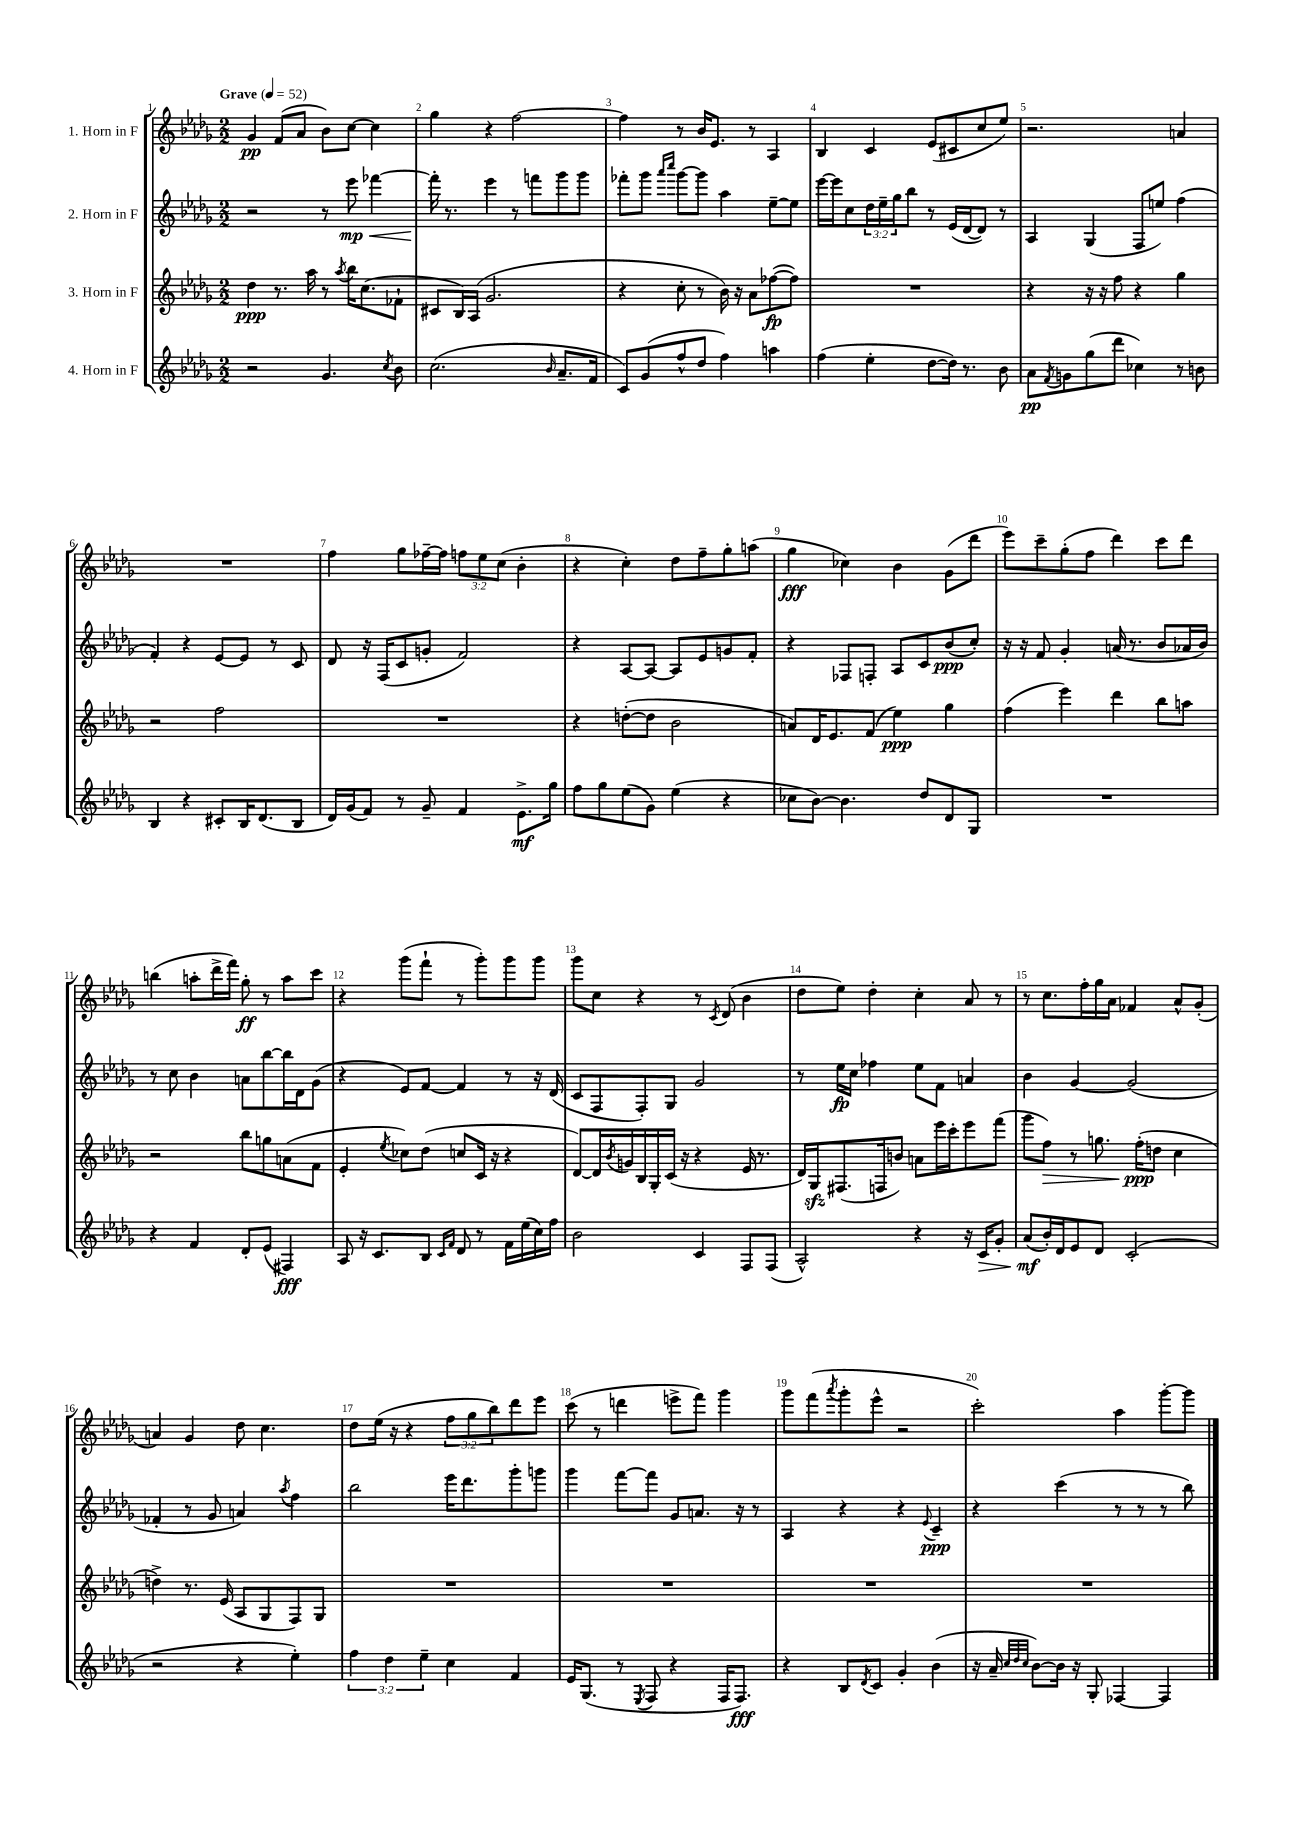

**kern	**dynam	**kern	**dynam	**kern	**dynam	**kern	**dynam
*part4	*part4	*part3	*part3	*part2	*part2	*part1	*part1
*staff4	*staff4	*staff3	*staff3	*staff2	*staff2	*staff1	*staff1
*I"4. Horn in F	*	*I"3. Horn in F	*	*I"2. Horn in F	*	*I"1. Horn in F	*
*clefG2	*	*clefG2	*	*clefG2	*	*clefG2	*
*k[b-e-a-d-g-]	*	*k[b-e-a-d-g-]	*	*k[b-e-a-d-g-]	*	*k[b-e-a-d-g-]	*
*M2/2	*	*M2/2	*	*M2/2	*	*M2/2	*
*MM52	*	*MM52	*	*MM52	*	*MM52	*
=1	=1	=1	=1	=1	=1	=1	=1
!	!	!	!	!	!	!LO:TX:a:B:t=Grave	!
2r	.	4dd-\	ppp	2r	.	4g-/	pp
.	.	8.r	.	.	.	(8f/L	.
.	.	.	.	.	.	8a-/J	.
.	.	16aa-\	.	.	.	.	.
4.g-/	.	8r	.	8r	.	8b-\L)	.
.	.	8qaa-/	.	.	.	.	.
!	!	!	!	!	!LO:HP:b	!	!
.	.	16bb-\KL	.	8eee-\	< mp	[8cc\J	.
.	.	(8.cc\	.	.	.	.	.
.	.	.	.	[4fff-X\	.	4cc\]	.
8qcc/	.	.	.	.	.	.	.
8b-\	.	8f-X`\J	.	.	.	.	.
=2	=2	=2	=2	=2	=2	=2	=2
(2.cc\	.	8c#X/L	.	16fff-'\]	.	4gg-\	.
.	.	.	.	8.r	[	.	.
.	.	16B-/L)	.	.	.	.	.
.	.	(16A-/JJ	.	.	.	.	.
.	.	2.g-/	.	4eee-\	.	4r	.
.	.	.	.	8r	.	[2ff\	.
.	.	.	.	8fffn\L	.	.	.
16qqb-/	.	.	.	.	.	.	.
8.a-~/L	.	.	.	8ggg-\	.	.	.
.	.	.	.	8ggg-\J	.	.	.
16f/Jk	.	.	.	.	.	.	.
=3	=3	=3	=3	=3	=3	=3	=3
8c/L)	.	4r	.	8fff-X'\L	.	4ff\]	.
(8g-/	.	.	.	8ggg-\J	.	.	.
.	.	.	.	16qqaaa-/LL	.	.	.
.	.	.	.	16qqcccc/JJ	.	.	.
8ff^^/	.	8cc'\	.	[8ggg-\L	.	8r	.
8dd-/J	.	8r	.	8ggg-\J]	.	16b-/KL	.
.	.	.	.	.	.	8.e-/J	.
4ff\)	.	16b-\)	.	4aa-\	.	.	.
.	.	16r	.	.	.	.	.
.	.	8a-\L	.	.	.	8r	.
4aan\	.	([8ff-X\	fp	[8ee-~\L	.	4A-/	.
.	.	8ff-\J])	.	8ee-\J]	.	.	.
=4	=4	=4	=4	=4	=4	=4	=4
(4ff\	.	1r	.	[16eee-\LL	.	4B-/	.
.	.	.	.	16eee-\J]	.	.	.
.	.	.	.	8cc\	.	.	.
4ee-'\	.	.	.	24dd-\L	.	4c/	.
.	.	.	.	24ee-~\	.	.	.
.	.	.	.	24gg-\J	.	.	.
.	.	.	.	8bb-\J	.	.	.
[8dd-\L	.	.	.	8r	.	(8e-/L	.
16dd-\Jk])	.	.	.	(16e-/LL	.	8c#X/	.
8.r	.	.	.	[16d-/J	.	.	.
.	.	.	.	8d-/J])	.	8cc/	.
8b-\	.	.	.	8r	.	8ee-/J)	.
=5	=5	=5	=5	=5	=5	=5	=5
8a-\L	pp	4r	.	4A-/	.	2.r	.
8qf/	.	.	.	.	.	.	.
8gn\	.	.	.	.	.	.	.
(8gg-\	.	16r	.	(4G-/	.	.	.
.	.	16r	.	.	.	.	.
8ddd-\J	.	8ff\	.	.	.	.	.
4cc-X\)	.	4r	.	8F/L	.	.	.
.	.	.	.	8een/J)	.	.	.
8r	.	4gg-\	.	(4ff\	.	4an/	.
8bn\	.	.	.	.	.	.	.
!!LO:LB:g=z
=6	=6	=6	=6	=6	=6	=6	=6
4B-/	.	2r	.	4f'/)	.	1r	.
4r	.	.	.	4r	.	.	.
8c#X'/L	.	2ff\	.	[8e-/L	.	.	.
16B-/K	.	.	.	8e-/J]	.	.	.
(8.d-/	.	.	.	.	.	.	.
.	.	.	.	8r	.	.	.
8B-/J	.	.	.	8c/	.	.	.
=7	=7	=7	=7	=7	=7	=7	=7
16d-/LL)	.	1r	.	8d-/	.	4ff\	.
(16g-/J	.	.	.	.	.	.	.
8f/J)	.	.	.	16r	.	.	.
.	.	.	.	(16F/KL	.	.	.
8r	.	.	.	8c/	.	8gg-\L	.
8g-~/	.	.	.	8gn'/J	.	[16ff-X~\L	.
.	.	.	.	.	.	16ff-\JJ]	.
4f/	.	.	.	2f/)	.	12ffn\L	.
.	.	.	.	.	.	12ee-\	.
.	.	.	.	.	.	(12cc\J	.
8.e-^\L	mf	.	.	.	.	4b-'\	.
16gg-\Jk	.	.	.	.	.	.	.
=8	=8	=8	=8	=8	=8	=8	=8
8ff\L	.	4r	.	4r	.	4r	.
8gg-\	.	.	.	.	.	.	.
(8ee-\	.	([8ddn'\L	.	[8A-/L	.	4cc'\)	.
8g-\J)	.	8dd\J]	.	8A-/J_	.	.	.
(4ee-\	.	2b-\	.	8A-/L]	.	8dd-\L	.
.	.	.	.	8e-/	.	8ff~\	.
4r	.	.	.	8gn/	.	8gg-'\	.
.	.	.	.	8f'/J	.	(8aan\J	.
=9	=9	=9	=9	=9	=9	=9	=9
8cc-X\L	.	8an/L)	.	4r	.	4gg-\	fff
[8b-\J)	.	16d-/K	.	.	.	.	.
.	.	8.e-/	.	.	.	.	.
4.b-\]	.	.	.	8F-X/L	.	4cc-X\)	.
.	.	(8f/J	.	8Fn'/J	.	.	.
.	.	4ee-\)	ppp	8A-/L	.	4b-\	.
8dd-/L	.	.	.	8c/	.	.	.
8d-/	.	4gg-\	.	(8b-/	ppp	(8g-\L	.
8G-/J	.	.	.	8cc'/J)	.	8ddd-\J	.
=10	=10	=10	=10	=10	=10	=10	=10
1r	.	(4ff\	.	16r	.	8eee-\L)	.
.	.	.	.	16r	.	.	.
.	.	.	.	8f/	.	8ccc~\	.
.	.	4eee-\)	.	4g-'/	.	(8gg-'\	.
.	.	.	.	.	.	8ff\J	.
.	.	4ddd-\	.	(16an/	.	4ddd-\)	.
.	.	.	.	8.r	.	.	.
.	.	8bb-\L	.	8b-/L	.	8ccc\L	.
.	.	8aan\J	.	16a-X/L	.	8ddd-\J	.
.	.	.	.	16b-/JJ)	.	.	.
!!LO:LB:g=z
=11	=11	=11	=11	=11	=11	=11	=11
4r	.	2r	.	8r	.	(4bbn\	.
.	.	.	.	8cc\	.	.	.
4f/	.	.	.	4b-\	.	8aan'\L	.
.	.	.	.	.	.	16ddd-^\L	.
.	.	.	.	.	.	16fff\JJ)	.
8d-'/L	.	8bb-\L	.	8an\L	.	8gg-'\	ff
(8e-/J	.	8ggn\	.	[8bb-\	.	8r	.
4F#X/)	fff	(8an\	.	16bb-\L]	.	8aa\L	.
.	.	.	.	16d-\J	.	.	.
.	.	8f\J	.	(8g-\J	.	8ccc\J	.
=12	=12	=12	=12	=12	=12	=12	=12
8A-/	.	4e-'/	.	4r	.	4r	.
16r	.	.	.	.	.	.	.
8.c/L	.	.	.	.	.	.	.
.	.	8qee-/	.	.	.	.	.
.	.	8cc-X\L)	.	8e-/L)	.	(8ggg-\L	.
8B-/J	.	(8dd-\J	.	[8f/J	.	8fff`\J	.
16qqc/LL	.	.	.	.	.	.	.
16qqf/JJ	.	.	.	.	.	.	.
8d-/	.	8ccn/L	.	4f/]	.	8r	.
8r	.	16c/Jk	.	.	.	8ggg-'\L)	.
.	.	16r	.	.	.	.	.
16f\LL	.	4r	.	8r	.	8ggg-\	.
(16ee-\	.	.	.	.	.	.	.
16cc\)	.	.	.	16r	.	8ggg-\J	.
16ff\JJ	.	.	.	(16d-/	.	.	.
=13	=13	=13	=13	=13	=13	=13	=13
2b-\	.	[8d-/L)	.	8c/L	.	8ggg-\L	.
.	.	16d-/L]	.	8F/	.	8cc\J	.
.	.	8qb-/	.	.	.	.	.
.	.	16gn/	.	.	.	.	.
.	.	16B-/	.	8F'/)	.	4r	.
.	.	16G-'/	.	.	.	.	.
.	.	(16c/JJ	.	8G-/J	.	.	.
.	.	16r	.	.	.	.	.
4c/	.	4r	.	2g-/	.	8r	.
.	.	.	.	.	.	8qc/	.
.	.	.	.	.	.	(8d-/	.
8F/L	.	16e-/	.	.	.	4b-\	.
.	.	8.r	.	.	.	.	.
(8F/J	.	.	.	.	.	.	.
=14	=14	=14	=14	=14	=14	=14	=14
2A-^^/)	.	16d-/LL)	.	8r	.	8dd-\L	.
.	.	16G-zz/J	.	.	.	.	.
.	.	(8.F#X/	.	16ee-\LL	fp	8ee-\J)	.
.	.	.	.	16cc\JJ	.	.	.
.	.	.	.	4ff-X\	.	4dd-'\	.
.	.	16Fn/k	.	.	.	.	.
.	.	8bn/J)	.	.	.	.	.
4r	.	8an\L	.	8ee-\L	.	4cc'\	.
.	.	16eee-\L	.	8f\J	.	.	.
.	.	16ccc'\J	.	.	.	.	.
16r	.	8eee-\	.	4an/	.	8a-/	.
!	!LO:HP:b	!	!	!	!	!	!
16c/KL	>	.	.	.	.	.	.
8g-'/J	.	(8fff\J	.	.	.	8r	.
=15	=15	=15	=15	=15	=15	=15	=15
(8a-/L	mf	8ggg-\L	.	4b-\	.	8r	.
!	!	!	!LO:HP:b	!	!	!	!
16b-'/L)	]	8ff\J)	>	.	.	8.cc\L	.
16d-/J	.	.	.	.	.	.	.
8e-/	.	8r	.	[4g-/	.	.	.
.	.	.	.	.	.	16ff'\L	.
8d-/J	.	8.ggn\	.	.	.	16gg-\	.
.	.	.	.	.	.	16a-\JJ	.
(2c'/	.	.	.	(2g-/]	.	4f-X/	.
.	.	(16ff'\KL	ppp	.	.	.	.
.	.	8ddn\J	]	.	.	.	.
.	.	4cc\	.	.	.	8a-^^/L	.
.	.	.	.	.	.	(8g-'/J	.
!!LO:LB:g=z
=16	=16	=16	=16	=16	=16	=16	=16
2r	.	4ddn^\)	.	4f-X'/	.	4an/)	.
.	.	8.r	.	8r	.	4g-/	.
.	.	.	.	8g-/	.	.	.
.	.	(16e-/	.	.	.	.	.
4r	.	8A-/L	.	4an/)	.	8dd-\	.
.	.	8G-/	.	.	.	4.cc\	.
.	.	.	.	8qaa-/	.	.	.
4ee-'\)	.	8F/)	.	4ff\	.	.	.
.	.	8G-/J	.	.	.	.	.
=17	=17	=17	=17	=17	=17	=17	=17
6ff\	.	1r	.	2bb-\	.	8dd-\L	.
.	.	.	.	.	.	(16ee-\Jk	.
6dd-\	.	.	.	.	.	.	.
.	.	.	.	.	.	16r	.
.	.	.	.	.	.	4r	.
6ee-~\	.	.	.	.	.	.	.
4cc\	.	.	.	16eee-\KL	.	12ff\L	.
.	.	.	.	8.ddd-\	.	.	.
.	.	.	.	.	.	12gg-\	.
.	.	.	.	.	.	12bb-\)	.
4f/	.	.	.	8ggg-'\	.	8ddd-\	.
.	.	.	.	8gggn\J	.	8eee-\J	.
=18	=18	=18	=18	=18	=18	=18	=18
16e-/KL	.	1r	.	4ggg-\	.	(8ccc\	.
(8.G-/J	.	.	.	.	.	.	.
.	.	.	.	.	.	8r	.
8r	.	.	.	[8fff\L	.	4dddn\	.
8qE-/	.	.	.	.	.	.	.
8F/	.	.	.	8fff\J]	.	.	.
4r	.	.	.	8g-/L	.	8eeen^\L	.
.	.	.	.	8.an/J	.	8fff\J)	.
16F/KL	.	.	.	.	.	4ggg-\	.
8.F/J)	fff	.	.	16r	.	.	.
.	.	.	.	8r	.	.	.
=19	=19	=19	=19	=19	=19	=19	=19
4r	.	1r	.	4A-/	.	8ggg-\L	.
.	.	.	.	.	.	(8fff\	.
.	.	.	.	.	.	8qaaa-/	.
8B-/L	.	.	.	4r	.	8ggg-'\	.
8qd-/	.	.	.	.	.	.	.
8c/J	.	.	.	.	.	8eee-^^\J	.
4g-'/	.	.	.	4r	.	2r	.
.	.	.	.	8qqe-/	.	.	.
(4b-\	.	.	.	4c~/	ppp	.	.
=20	=20	=20	=20	=20	=20	=20	=20
16r	.	1r	.	4r	.	2ccc'\)	.
16a-~/	.	.	.	.	.	.	.
32qqcc/LLL	.	.	.	.	.	.	.
32qqdd-/	.	.	.	.	.	.	.
32qqcc/JJJ	.	.	.	.	.	.	.
[8b-\L)	.	.	.	.	.	.	.
16b-\Jk]	.	.	.	(4ccc\	.	.	.
16r	.	.	.	.	.	.	.
8G-'/	.	.	.	.	.	.	.
[4F-X/	.	.	.	8r	.	4aa-\	.
.	.	.	.	8r	.	.	.
4F-/]	.	.	.	8r	.	[8ggg-'\L	.
.	.	.	.	8bb-\)	.	8ggg-\J]	.
==	==	==	==	==	==	==	==
*-	*-	*-	*-	*-	*-	*-	*-
